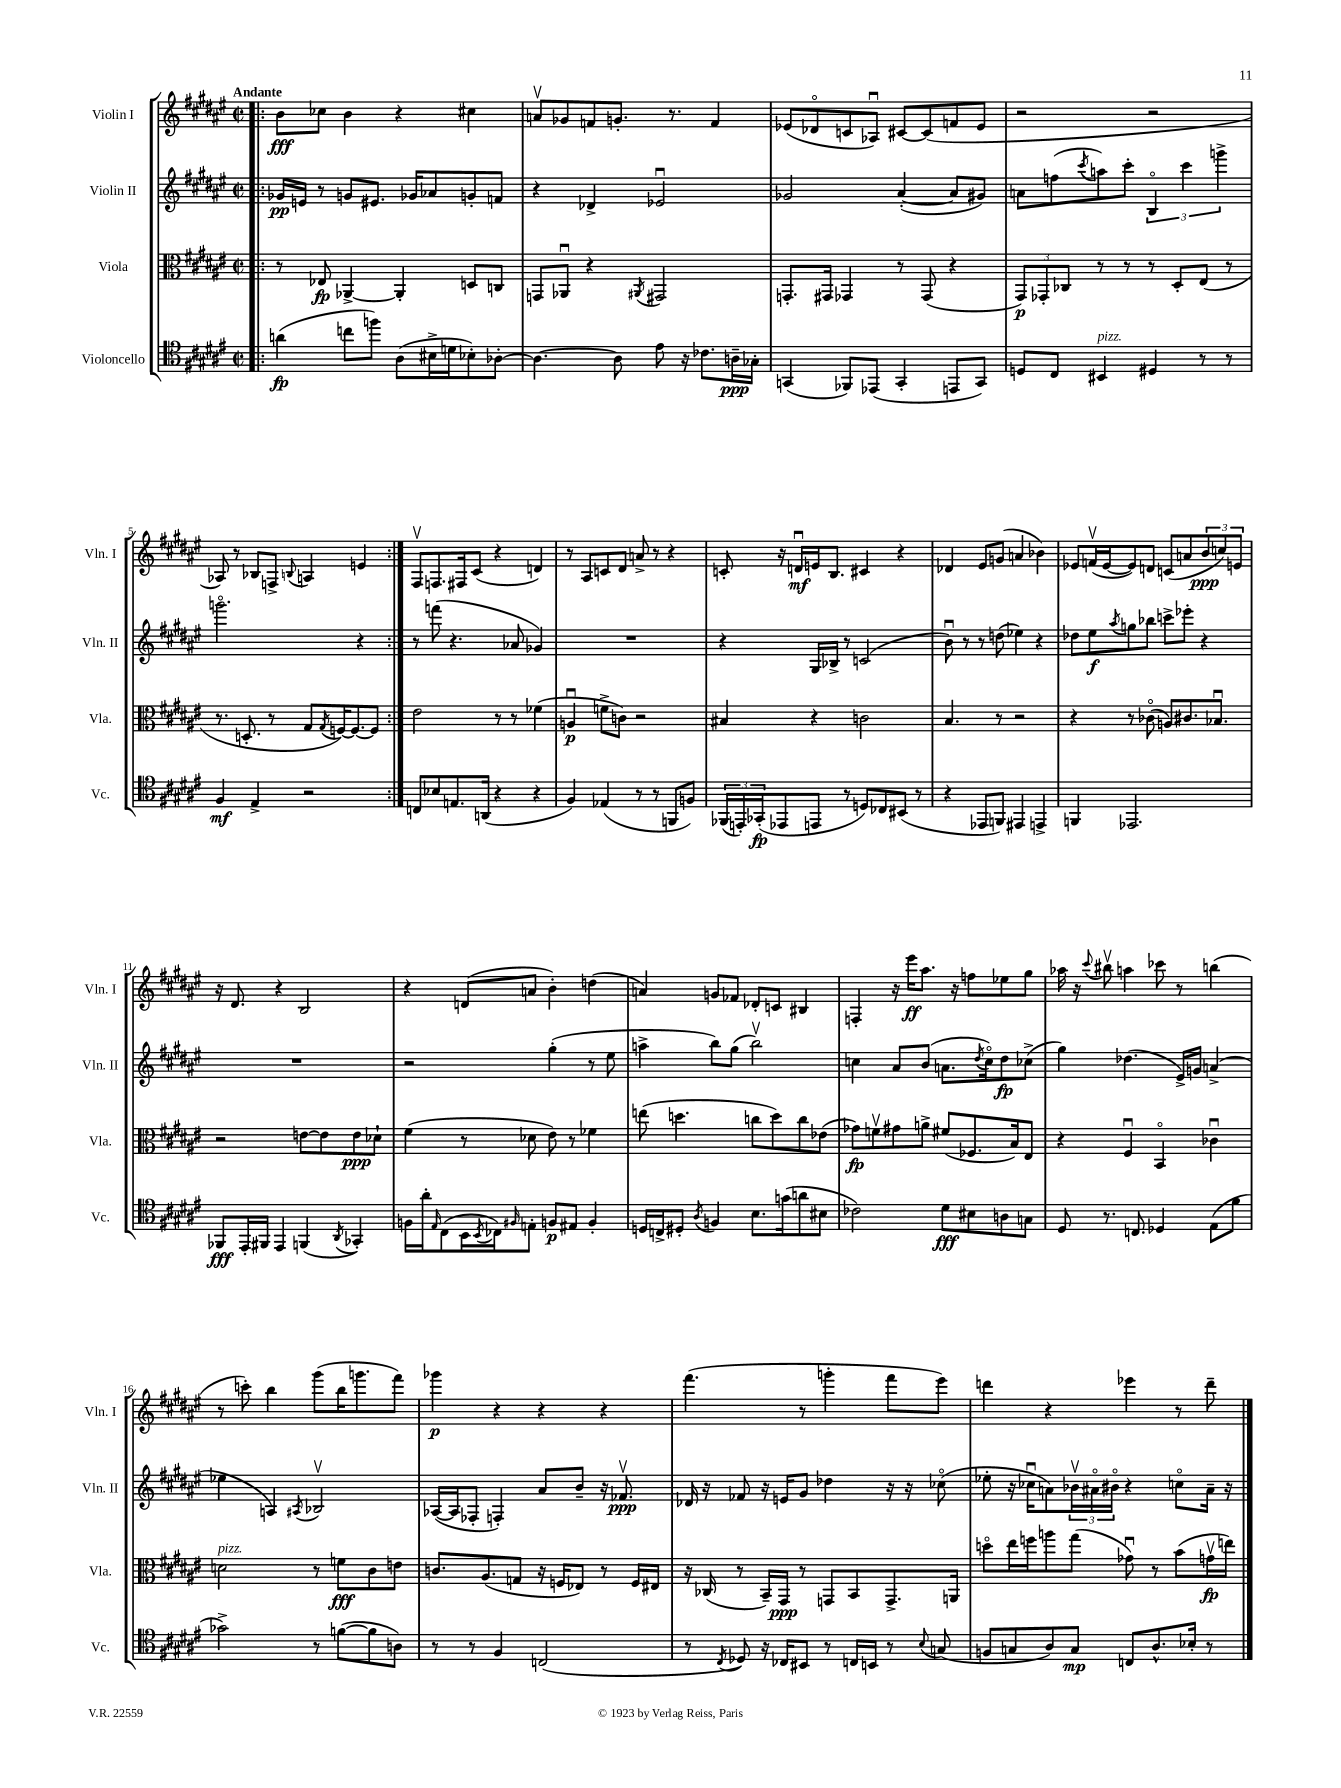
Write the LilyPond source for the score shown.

<<
\new StaffGroup <<
\new Staff = "s0" \with { instrumentName = "Violin I" shortInstrumentName = "Vln. I" } {
    \clef treble \key fis \major \defaultTimeSignature \time 2/2 \tempo "Andante"
    \repeat volta 2 { \bar ".|:" b'8\fff ces''8 b'4 r4 cis''4 |
    a'8\upbow ges'8 f'8 g'8.-. r8. f'4 |
    ees'8( des'8\flageolet c'8 aes8\downbow) cis'8~ cis'8( f'8 ees'8 |
    r2 r2 |
    aes8) r8 bes8 f8-> \appoggiatura { b8 } a4 e'4 | }
    fis8\upbow f8. fis16 cis'8( r4 d'4) |
    r8 ais8 c'8 dis'8 a'8-> r8 r4 |
    c'8-. r16 d'16\downbow\mf e'16 b8. cis'4 r4 |
    des'4 eis'8 g'8( a'4 bes'4) |
    ees'8 f'16\upbow( ees'16~ ees'8) d'8 c'8( a'8 \tuplet 3/2 { b'8\ppp c''8) e'8 } |
    r16 dis'8. r4 b2 |
    r4 d'8( a'8 b'4-.) d''4( |
    a'4) g'8 fes'8 des'8-. c'8 bis4 |
    f4-. r16 eis'''16\ff ais''8. r16 f''8 ees''8 gis''8 |
    aes''16 r16 \appoggiatura { cis'''8 } bis''8\upbow a''4 ces'''8 r8 b''4( |
    r8 c'''8-.) b''4 gis'''8( b''16 g'''8. fis'''8) |
    ges'''4\p r4 r4 r4 |
    fis'''4.( r8 g'''4-. fis'''8 eis'''8) |
    d'''4 r4 ees'''4 r8 d'''8-- \bar "|." |
}
\new Staff = "s1" \with { instrumentName = "Violin II" shortInstrumentName = "Vln. II" } {
    \clef treble \key fis \major \defaultTimeSignature \time 2/2
    \repeat volta 2 { \bar ".|:" ges'16\pp e'16 r8 g'8 eis'8. ges'16 aes'8 g'8-. f'8 |
    r4 des'4-> ees'2\downbow |
    ges'2 ais'4~-.( ais'8 gis'8) |
    a'8 f''8( \acciaccatura { cis'''8 } a''8) cis'''8-. \tuplet 3/2 { b4\flageolet cis'''4 g'''4-> } |
    g'''2.\flageolet r4 | }
    r8 f'''8( r4. aes'8 ges'4) |
    R1 |
    r4 gis16 bes16-> r8 c'2( |
    b'8\downbow) r8 r8 d''8( ees''4) r4 |
    des''8 eis''8\f \acciaccatura { ais''8 } g''8 bes''8 c'''8-> ees'''8-. r4 |
    R1 |
    r2 gis''4-.( r8 eis''8 |
    a''4-> b''8) gis''8( b''2\upbow) |
    c''4 ais'8 b'8( a'8. \acciaccatura { dis''8 } c''16\flageolet) dis''8\fp ces''8->( |
    gis''4) des''4.( eis'16->) g'16 a'4->( |
    ees''4 a4) \acciaccatura { ais8 } bes2\upbow |
    aes16~( aes16 fes8-. f4-.) ais'8 b'8-- r16 fes'8.\upbow\ppp |
    des'16 r16 fes'8 r16 e'16 gis'8 des''4 r16 r16 ces''8\flageolet( |
    ees''8-. r16 ces''16\downbow a'8) \tuplet 3/2 { bes'16\upbow ais'16\flageolet bis'16\flageolet } r4 c''8\flageolet ais'16-- r16 \bar "|." |
}
\new Staff = "s2" \with { instrumentName = "Viola" shortInstrumentName = "Vla." } {
    \clef alto \key fis \major \defaultTimeSignature \time 2/2
    \repeat volta 2 { \bar ".|:" r8 ees8\fp aes,4~-> aes,4-. d8 c8 |
    g,8 aes,8\downbow r4 \acciaccatura { ais,8 } gis,2 |
    g,8.-. gis,16 ges,4 r8 ges,8( r4 |
    \tuplet 3/2 { gis,8\p) ges,8-. ces8 } r8 r8 r8 dis8-. eis8( r8 |
    r8. d8.-. r8 gis8 \acciaccatura { gis8 } f16~) f8.~ f8 | }
    eis'2 r8 r8 fes'4( |
    a4\downbow\p f'8-> c'8) r2 |
    bis4 r4 c'2 |
    b4. r8 r2 |
    r4 r8 ces'8\flageolet( a8) cis'8. bes8.\downbow |
    r2 e'8~ e'8 e'8\ppp des'8-! |
    fis'4( r8 des'8 eis'8) r8 fes'4 |
    e''8( d''4. c''8 d''8) c''8 ees'8( |
    ges'8\fp) f'8\upbow gis'8 a'8-> fis'8( fes8. b16) eis8 |
    r4 fis4\downbow b,4\flageolet ces'4\downbow |
    d'2^\markup { \italic "pizz." } r8 f'8\fff cis'8 e'8 |
    c'8. ais8.( g8 r16 f16 ees8) r8 f16 eis16 |
    r16 ces16( r8 b,16--) gis,16\ppp r8 g,8 b,8 g,8.-> a,16 |
    d''8\flageolet eis''16 f''16 a''8 gis''8( ges'8\downbow) r8 b'8( g'16\upbow\fp e''16) \bar "|." |
}
\new Staff = "s3" \with { instrumentName = "Violoncello" shortInstrumentName = "Vc." } {
    \clef tenor \key fis \major \defaultTimeSignature \time 2/2
    \repeat volta 2 { \bar ".|:" a'4\fp( c''8 f''8) ais8( bis16-> d'16 bes8-.) aes8~-. |
    aes4.~ aes8 eis'8 r16 ces'8. a16--\ppp ges16-. |
    g,4( fes,8) ees,8( g,4-. e,8 g,8) |
    d8 cis8 bis,4^\markup { \italic "pizz." } dis4 r8 r8 |
    fis4\mf eis4-> r2 | }
    c8 bes8 e8. a,16( r4 r4 |
    fis4) ees4( r8 r8 f,8 f8) |
    \tuplet 3/2 { fes,16( e,16-.) ges,16-.\fp( } ees,8 e,8 r8 d8) ces8 bis,8( r8 |
    r4 ees,8 f,8) eis,4 e,4-> |
    f,4 ees,2. |
    fes,8\fff eis,16-. fis,16 eis,4 f,4( \acciaccatura { ais,8 } ges,4-.) |
    f16 ais'16-. \grace { eis16 } cis8( b,16 \acciaccatura { b,8 } ces16) \grace { fis16 } e8-. f8\p eis8 f4-. |
    d16 c16-> dis8-. \acciaccatura { ais8 } f4 b8. g'16( a'8 bis8 |
    ces'2) dis'8\fff bis8 a8 g8 |
    dis8 r8. c8. des4 eis8( fis'8 |
    ges'2->) r8 f'8~( f'8 a8) |
    r8 r8 fis4 c2( |
    r8 \acciaccatura { cis8 } des8) r16 ces16 bis,8 r8 c16 b,16 r8 \appoggiatura { b8 } g8( |
    f8 g8 ais8) g8\mp c8 ais8.-^ bes16-. r8 \bar "|." |
}
>>
>>
